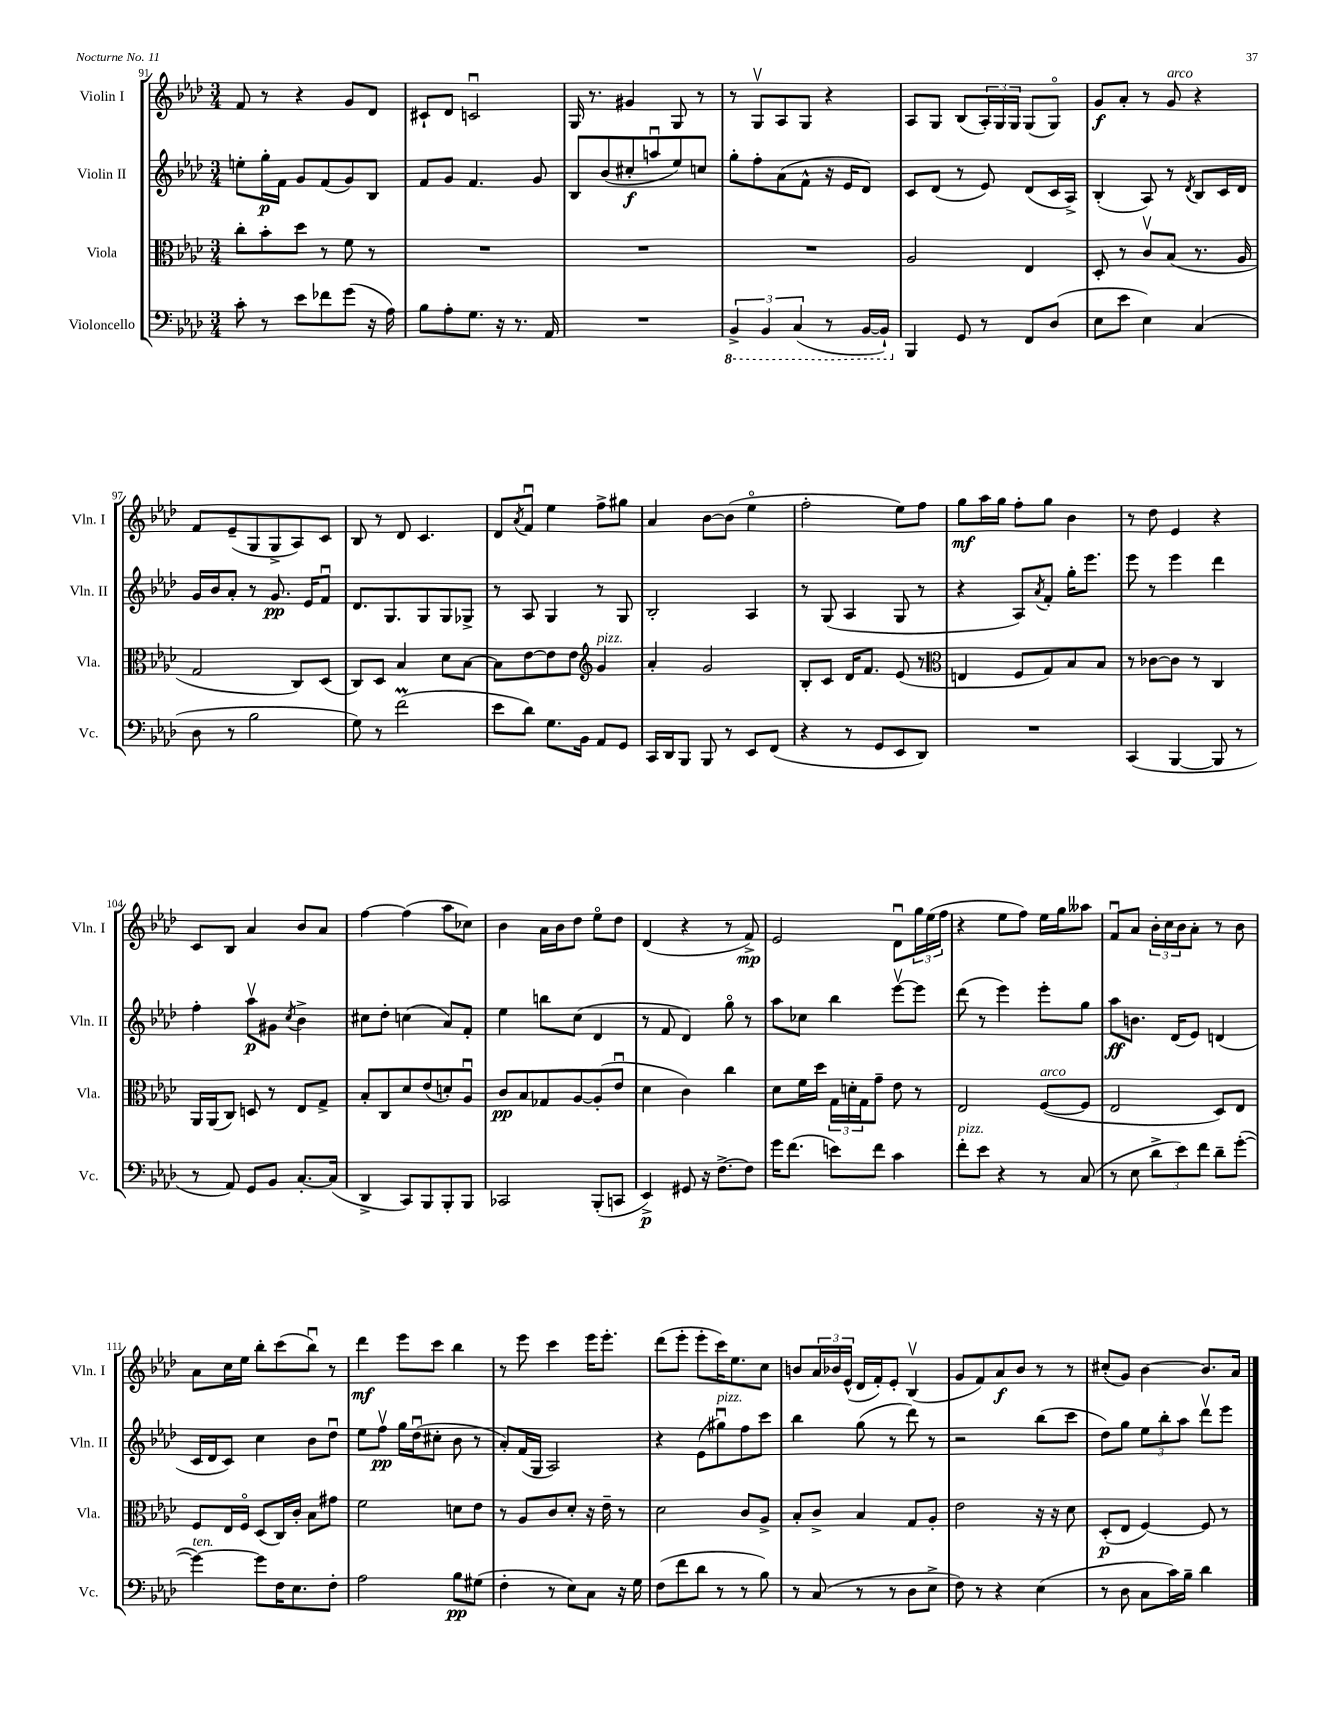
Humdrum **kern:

**kern	**dynam	**kern	**dynam	**kern	**dynam	**kern	**dynam
*part4	*part4	*part3	*part3	*part2	*part2	*part1	*part1
*staff4	*staff4	*staff3	*staff3	*staff2	*staff2	*staff1	*staff1
*I"Violoncello	*	*I"Viola	*	*I"Violin II	*	*I"Violin I	*
*I'Vc.	*	*I'Vla.	*	*I'Vln. II	*	*I'Vln. I	*
*clefF4	*	*clefC3	*	*clefG2	*	*clefG2	*
*k[b-e-a-d-]	*	*k[b-e-a-d-]	*	*k[b-e-a-d-]	*	*k[b-e-a-d-]	*
*M3/4	*	*M3/4	*	*M3/4	*	*M3/4	*
=91	=91	=91	=91	=91	=91	=91	=91
8c'\	.	8cc'\L	.	8een'\L	.	8f/	.
8r	.	8b-'\	.	16gg'\L	p	8r	.
.	.	.	.	16f\JJ	.	.	.
8e-\L	.	8dd-\J	.	8g/L	.	4r	.
8f-X\	.	8r	.	(8f/	.	.	.
(8g\J	.	8f\	.	8g/)	.	8g/L	.
16r	.	8r	.	8B-/J	.	8d-/J	.
16A-\)	.	.	.	.	.	.	.
=92	=92	=92	=92	=92	=92	=92	=92
8B-\L	.	2.r	.	8f/L	.	8c#X`/L	.
8A-'\	.	.	.	8g/J	.	8d-/J	.
8.G\J	.	.	.	4.f/	.	2cnu/	.
16r	.	.	.	.	.	.	.
8.r	.	.	.	.	.	.	.
.	.	.	.	8g/	.	.	.
16AA-/	.	.	.	.	.	.	.
=93	=93	=93	=93	=93	=93	=93	=93
2.r	.	2.r	.	8B-/L	.	16G/	.
.	.	.	.	.	.	8.r	.
.	.	.	.	(8b-/	.	.	.
.	.	.	.	8cc#X'/	f	4g#X/	.
.	.	.	.	8aanu/	.	.	.
.	.	.	.	8ee-/)	.	8G/	.
.	.	.	.	8ccn/J	.	8r	.
=94	=94	=94	=94	=94	=94	=94	=94
*8ba	*	*	*	*	*	*	*
6BBB-^/	.	2.r	.	8gg'\L	.	8r	.
.	.	.	.	8ff'\	.	8Gv/L	.
6BBB-/	.	.	.	.	.	.	.
.	.	.	.	(8a-\	.	8A-/	.
(6CC/	.	.	.	.	.	.	.
.	.	.	.	8f^^\J	.	8G/J	.
8r	.	.	.	16r	.	4r	.
.	.	.	.	16e-/KL	.	.	.
[16BBB-/LL	.	.	.	8d-/J)	.	.	.
16BBB-`/JJ])	.	.	.	.	.	.	.
=95	=95	=95	=95	=95	=95	=95	=95
*X8ba	*	*	*	*	*	*	*
4BBB-/	.	2A-/	.	8c/L	.	8A-/L	.
.	.	.	.	(8d-/J	.	8G/J	.
8GG/	.	.	.	8r	.	(8B-/L	.
8r	.	.	.	8e-/)	.	24A-'/L)	.
.	.	.	.	.	.	24G/	.
.	.	.	.	.	.	24G/JJ	.
8FF/L	.	4E-/	.	(8d-/L	.	(8G/L	.
(8D-/J	.	.	.	16c/L	.	8G/J)	.
.	.	.	.	16A-^/JJ)	.	.	.
=96	=96	=96	=96	=96	=96	=96	=96
8E-\L	.	8D-'/	.	(4B-'/	.	8g/L	f
8e-\J	.	8r	.	.	.	8a-'/J	.
4E-\)	.	8cv/L	.	8A-/)	.	8r	.
!	!	!	!	!	!	!LO:TX:a:i:t=arco	!
.	.	(8B-/J	.	8r	.	8g/	.
.	.	.	.	8qd-/	.	.	.
(4C/	.	8.r	.	8B-/L	.	4r	.
.	.	.	.	16c/L	.	.	.
.	.	16A-/	.	16d-/JJ	.	.	.
!!LO:LB:g=z
=97	=97	=97	=97	=97	=97	=97	=97
8D-\	.	2G/	.	16g/LL	.	8f/L	.
.	.	.	.	16b-/J	.	.	.
8r	.	.	.	8a-'/J	.	(8e-~/	.
2B-\	.	.	.	8r	.	8G/	.
.	.	.	.	8.g/	pp	8G^/	.
.	.	8C/L)	.	.	.	8A-/)	.
.	.	.	.	16e-/KL	.	.	.
.	.	(8D-/J	.	8fu/J	.	8c/J	.
=98	=98	=98	=98	=98	=98	=98	=98
8G\)	.	8C/L)	.	8.d-/L	.	8B-/	.
8r	.	8D-/J	.	.	.	8r	.
.	.	.	.	8.G/	.	.	.
(2fM\	.	4B-/	.	.	.	8d-/	.
.	.	.	.	8G/	.	4.c/	.
.	.	8d-\L	.	8G/	.	.	.
.	.	[8B-\J	.	8G-X^/J	.	.	.
=99	=99	=99	=99	=99	=99	=99	=99
8e-\L	.	8B-\L]	.	8r	.	8d-/L	.
.	.	.	.	.	.	8qa-/	.
8d-\J)	.	[8e-\	.	8A-/	.	8fu/J	.
8.G\L	.	8e-\]	.	4G/	.	4ee-\	.
.	.	8e-\J	.	.	.	.	.
16BB-\Jk	.	.	.	.	.	.	.
*	*	*clefG2	*	*	*	*	*
!	!	!LO:TX:a:i:t=pizz.	!	!	!	!	!
8AA-/L	.	4g/	.	8r	.	8ff^\L	.
8GG/J	.	.	.	8G/	.	8gg#X\J	.
=100	=100	=100	=100	=100	=100	=100	=100
16CC/LL	.	4a-'/	.	2B-'/	.	4a-/	.
16DD-/J	.	.	.	.	.	.	.
8BBB-/J	.	.	.	.	.	.	.
8BBB-/	.	2g/	.	.	.	[8b-\L	.
8r	.	.	.	.	.	(8b-\J]	.
8EE-/L	.	.	.	4A-/	.	4ee-\	.
(8FF/J	.	.	.	.	.	.	.
=101	=101	=101	=101	=101	=101	=101	=101
4r	.	8B-'/L	.	8r	.	2ff'\	.
.	.	8c/J	.	(8G/	.	.	.
8r	.	16d-/KL	.	4A-/	.	.	.
.	.	8.f/J	.	.	.	.	.
8GG/L	.	.	.	.	.	.	.
8EE-/	.	(8e-/	.	8G/	.	8ee-\L)	.
8DD-/J)	.	8r	.	8r	.	8ff\J	.
=102	=102	=102	=102	=102	=102	=102	=102
*	*	*clefC3	*	*	*	*	*
2.r	.	4En/	.	4r	.	8gg\L	mf
.	.	.	.	.	.	16aa-\L	.
.	.	.	.	.	.	16gg\JJ	.
.	.	8F/L	.	8A-/L)	.	8ff'\L	.
.	.	.	.	8qa-/	.	.	.
.	.	8G/)	.	8f'/J	.	8gg\J	.
.	.	8B-/	.	16gg'\KL	.	4b-\	.
.	.	.	.	8.eee-\J	.	.	.
.	.	8B-/J	.	.	.	.	.
=103	=103	=103	=103	=103	=103	=103	=103
(4CC/	.	8r	.	8eee-\	.	8r	.
.	.	[8c-X\L	.	8r	.	8dd-\	.
[4BBB-/	.	8c-\J]	.	4eee-\	.	4e-/	.
.	.	8r	.	.	.	.	.
8BBB-/]	.	4C/	.	4ddd-\	.	4r	.
8r	.	.	.	.	.	.	.
!!LO:LB:g=z
=104	=104	=104	=104	=104	=104	=104	=104
8r	.	16AA-/LL	.	4ff'\	.	8c/L	.
.	.	(16AA-/J	.	.	.	.	.
8AA-/)	.	8C/J)	.	.	.	8B-/J	.
8GG/L	.	8Dn/	.	8aa-v\L	p	4a-/	.
8BB-/J	.	8r	.	8g#X\J	.	.	.
.	.	.	.	8qcc/	.	.	.
[8.C'/L	.	8E-/L	.	4b-^\	.	8b-/L	.
.	.	8G^/J	.	.	.	8a-/J	.
(16C/Jk]	.	.	.	.	.	.	.
=105	=105	=105	=105	=105	=105	=105	=105
4DD-^/	.	8B-'/L	.	8cc#X\L	.	[4ff\	.
.	.	8C/	.	8dd-'\J	.	.	.
8CC/L)	.	8d-/	.	(4ccn\	.	(4ff\]	.
8BBB-/	.	(8e-/	.	.	.	.	.
8BBB-'/	.	8dn'/)	.	8a-/L)	.	8aa-\L	.
8BBB-/J	.	8A-u/J	.	8f'/J	.	8cc-X\J)	.
=106	=106	=106	=106	=106	=106	=106	=106
2CC-X/	.	8c/L	pp	4ee-\	.	4b-\	.
.	.	8B-/	.	.	.	.	.
.	.	8G-X/	.	8bbn\L	.	16a-\LL	.
.	.	.	.	.	.	16b-\J	.
.	.	[8A-/	.	(8cc\J	.	8dd-\J	.
(8BBB-'/L	.	(8A-'/]	.	4d-/	.	8ee-\L	.
8CCn/J	.	8e-u/J	.	.	.	8dd-\J	.
=107	=107	=107	=107	=107	=107	=107	=107
4EE-^/)	p	4d-\	.	8r	.	(4d-/	.
.	.	.	.	8f/	.	.	.
8GG#X/	.	4c\)	.	4d-/)	.	4r	.
16r	.	.	.	.	.	.	.
[8.F^\L	.	.	.	.	.	.	.
.	.	4cc\	.	8gg\	.	8r	.
8F\J]	.	.	.	8r	.	8f^/)	mp
=108	=108	=108	=108	=108	=108	=108	=108
16g\KL	.	8d-\L	.	8aa-\L	.	2e-/	.
(8.f\J	.	.	.	.	.	.	.
.	.	16f\L	.	8cc-X\J	.	.	.
.	.	16dd-\JJ	.	.	.	.	.
8en\L)	.	24G\LL	.	4bb-\	.	.	.
.	.	24dn'\	.	.	.	.	.
.	.	24G\J	.	.	.	.	.
8f\J	.	8g~\J	.	.	.	.	.
4c\	.	8e-\	.	[8eee-v\L	.	8d-u\L	.
.	.	8r	.	8eee-\J]	.	24gg\L	.
.	.	.	.	.	.	(24ee-\	.
.	.	.	.	.	.	24ff\JJ	.
=109	=109	=109	=109	=109	=109	=109	=109
!LO:TX:a:i:t=pizz.	!	!	!	!	!	!	!
8f'\L	.	2E-/	.	(8ddd-\	.	4r	.
8e-\J	.	.	.	8r	.	.	.
4r	.	.	.	4eee-\)	.	8ee-\L	.
.	.	.	.	.	.	8ff\J)	.
!	!	!LO:TX:a:i:t=arco	!	!	!	!	!
8r	.	([8F/L	.	8eee-'\L	.	16ee-\LL	.
.	.	.	.	.	.	16gg\J	.
(8C/	.	8F/J]	.	8gg\J	.	8aa--X\J	.
=110	=110	=110	=110	=110	=110	=110	=110
8r	.	2E-/	.	8aa-\L	ff	8fu/L	.
8E-\	.	.	.	8.bn\J	.	8a-/J	.
12d-^\L	.	.	.	.	.	24b-'\LL	.
.	.	.	.	.	.	24cc\	.
.	.	.	.	(16d-/KL	.	.	.
12e-\)	.	.	.	.	.	24b-\J	.
.	.	.	.	8e-/J)	.	8a-'\J	.
12f\J	.	.	.	.	.	.	.
8d-~\L	.	8D-/L)	.	(4dn/	.	8r	.
([8g'\J	.	8E-/J	.	.	.	8b-\	.
!!LO:LB:g=z
=111	=111	=111	=111	=111	=111	=111	=111
!LO:TX:a:i:t=ten.	!	!	!	!	!	!	!
4g\_)	.	8F/L	.	16c/LL	.	8a-\L	.
.	.	.	.	16d-/J	.	.	.
.	.	16E-/L	.	8c/J)	.	16cc\L	.
.	.	16F/JJ	.	.	.	16ee-\JJ	.
8g\L]	.	(8D-/L	.	4cc\	.	8bb-'\L	.
16F\K	.	16C/L)	.	.	.	(8ccc\	.
8.E-\	.	16c'/JJ	.	.	.	.	.
.	.	8B-\L	.	8b-\L	.	8bb-u\J)	.
8F'\J	.	8g#X\J	.	8dd-u\J	.	8r	.
=112	=112	=112	=112	=112	=112	=112	=112
2A-\	.	2f\	.	8ee-\L	.	4ddd-\	mf
.	.	.	.	8ffv\J	pp	.	.
.	.	.	.	16gg\LL	.	8eee-\L	.
.	.	.	.	(16dd-u\J	.	.	.
.	.	.	.	8cc#X'\J	.	8ccc\J	.
8B-\L	pp	8dn\L	.	8b-\	.	4bb-\	.
(8G#X\J	.	8e-\J	.	8r	.	.	.
=113	=113	=113	=113	=113	=113	=113	=113
4F'\	.	8r	.	8a-'/L)	.	8r	.
.	.	8A-/L	.	(16f/L	.	8eee-\	.
.	.	.	.	16G/JJ	.	.	.
8r	.	8c/	.	2A-/)	.	4ccc\	.
8E-\L)	.	8d-'/J	.	.	.	.	.
8C\J	.	16r	.	.	.	16eee-\KL	.
.	.	16e-~\	.	.	.	8.eee-'\J	.
16r	.	8r	.	.	.	.	.
16G\	.	.	.	.	.	.	.
=114	=114	=114	=114	=114	=114	=114	=114
(8F\L	.	2d-\	.	4r	.	(8ddd-\L	.
8f\	.	.	.	.	.	8eee-'\J	.
8d-\J	.	.	.	(8e-\L	.	8eee-'\L	.
!	!	!	!	!LO:TX:a:i:t=pizz.	!	!	!
8r	.	.	.	8gg#Xu\)	.	16ccc\K)	.
.	.	.	.	.	.	8.ee-\	.
8r	.	8c/L	.	8ff\	.	.	.
8B-\)	.	8A-^/J	.	8ccc\J	.	8cc\J	.
=115	=115	=115	=115	=115	=115	=115	=115
8r	.	8B-'/L	.	4bb-\	.	8bn/L	.
(8C/	.	8c^/J	.	.	.	24a-/L	.
.	.	.	.	.	.	24b-X/	.
.	.	.	.	.	.	(24e-^^/JJ	.
8r	.	4B-/	.	(8gg\	.	16d-/LL	.
.	.	.	.	.	.	16f'/J)	.
8r	.	.	.	8r	.	8e-'/J	.
8D-\L	.	8G/L	.	8ddd-\)	.	(4B-v/	.
8E-^\J	.	8A-'/J	.	8r	.	.	.
=116	=116	=116	=116	=116	=116	=116	=116
8F\)	.	2e-\	.	2r	.	8g/L	.
8r	.	.	.	.	.	8f/)	.
4r	.	.	.	.	.	8a-/	f
.	.	.	.	.	.	8b-/J	.
(4E-\	.	16r	.	(8bb-\L	.	8r	.
.	.	16r	.	.	.	.	.
.	.	8d-\	.	8ccc\J	.	8r	.
=117	=117	=117	=117	=117	=117	=117	=117
8r	.	(8D-'/L	p	8dd-\L)	.	(8cc#X'/L	.
8D-\	.	8E-/J	.	8gg\J	.	8g/J)	.
8C\L	.	[4F/)	.	12ee-\L	.	[4b-\	.
.	.	.	.	12bb-'\	.	.	.
16c\L)	.	.	.	.	.	.	.
.	.	.	.	12aa-\J	.	.	.
16B-~\JJ	.	.	.	.	.	.	.
4d-\	.	8F/]	.	8ddd-v\L	.	8.b-/L]	.
.	.	8r	.	8eee-\J	.	.	.
.	.	.	.	.	.	16a-/Jk	.
==	==	==	==	==	==	==	==
*-	*-	*-	*-	*-	*-	*-	*-
